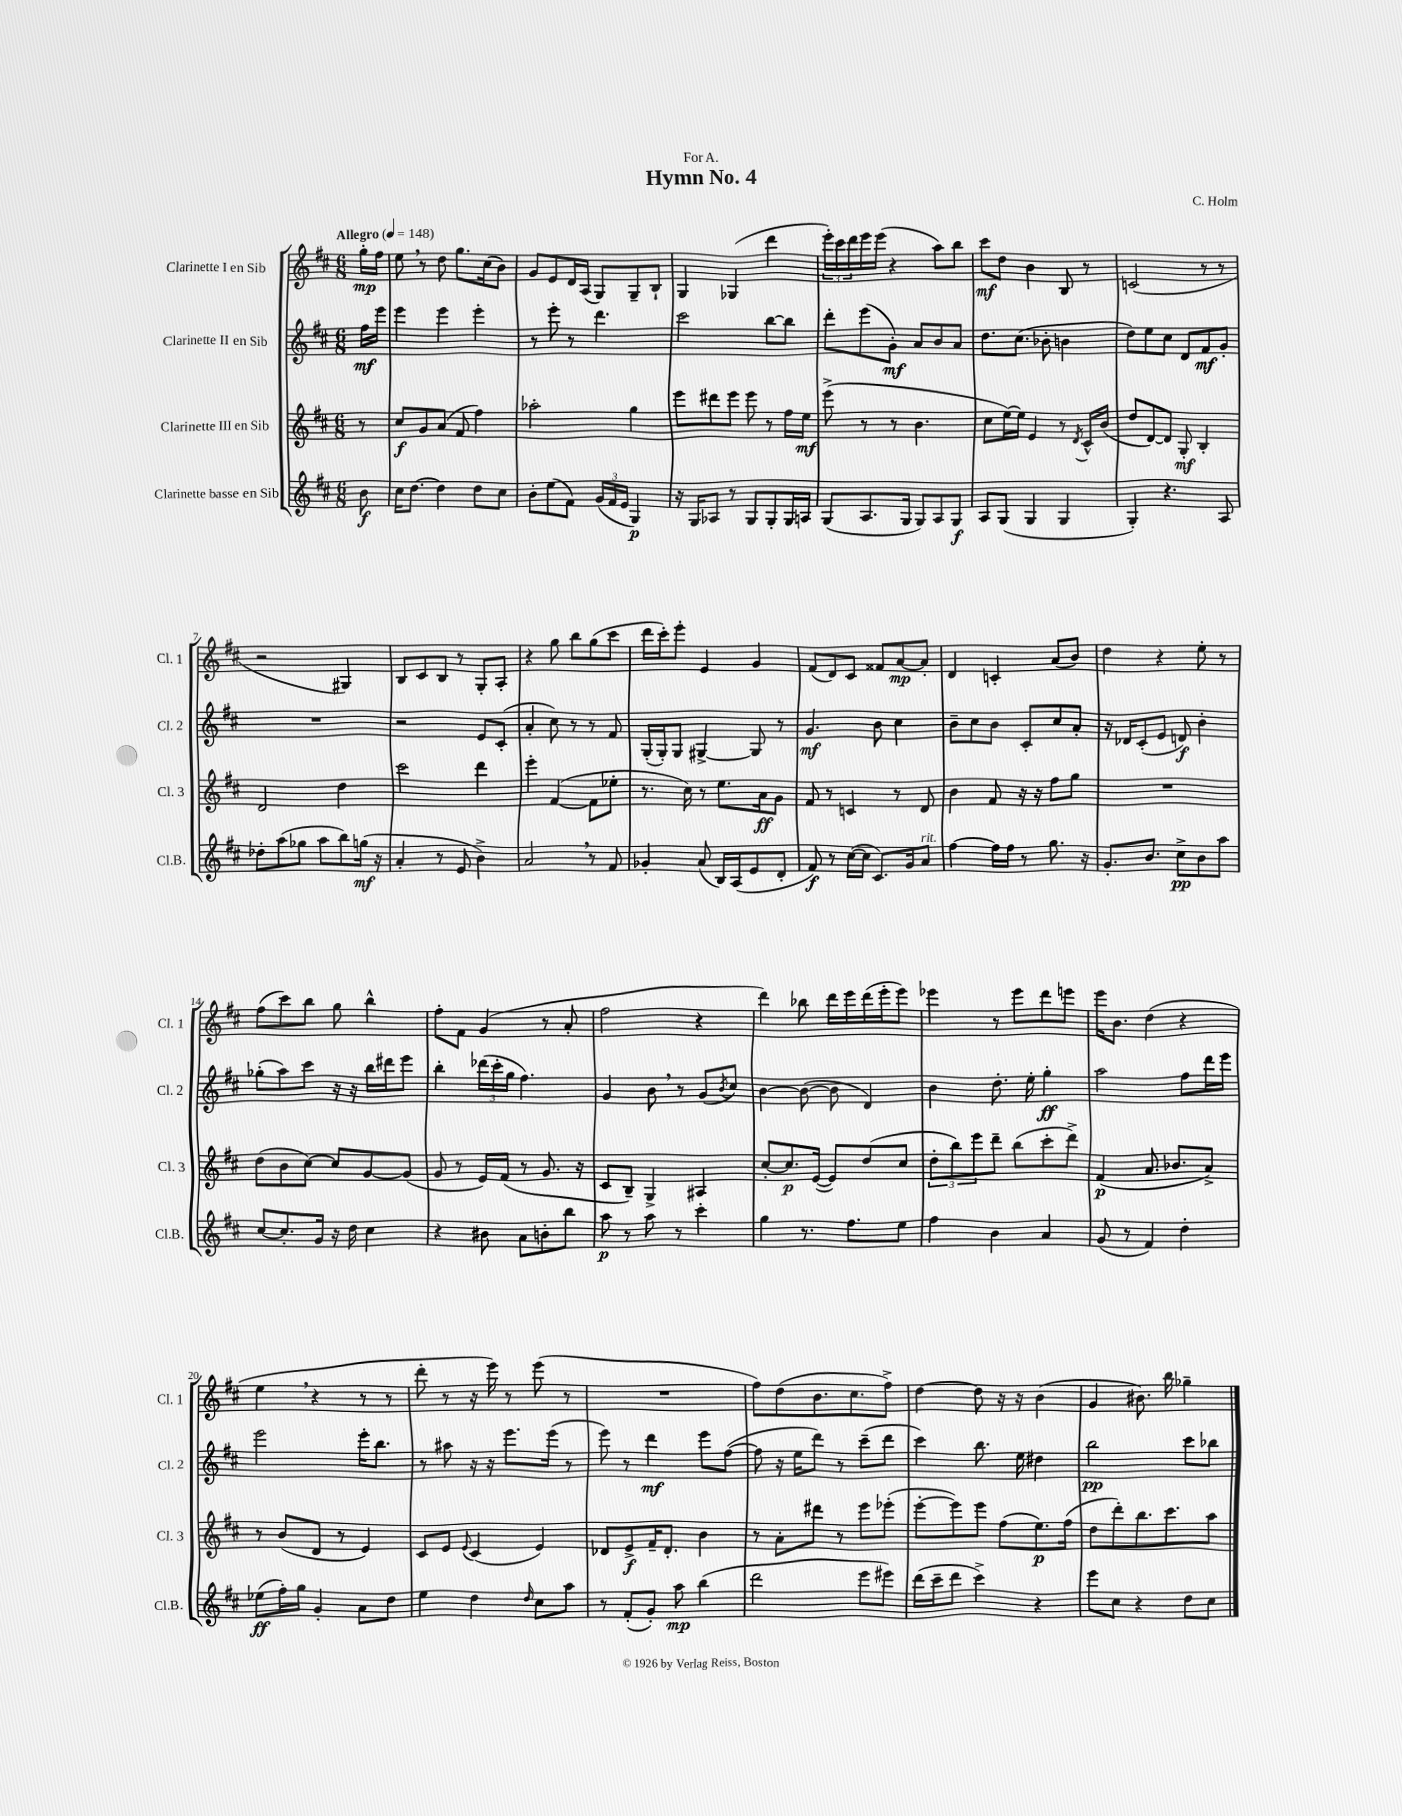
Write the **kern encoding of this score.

**kern	**kern	**kern	**kern
*staff4	*staff3	*staff2	*staff1
*clefG2	*clefG2	*clefG2	*clefG2
*k[f#c#]	*k[f#c#]	*k[f#c#]	*k[f#c#]
*M6/8	*M6/8	*M6/8	*M6/8
*MM148	*MM148	*MM148	*MM148
8b	8r	16ff#	16gg'
.	.	16eee	16ff#
=	=	=	=
16cc#	8cc#	4eee	8ee
[8.dd	.	.	.
.	8g	.	8r
4dd]	(8a	4eee	8dd
.	8f#	.	8.gg
8dd	4ff#)	4eee'	.
.	.	.	(16cc#
8cc#	.	.	8b)
=	=	=	=
8b'	2aa-'	8r	8g
(8ee	.	8eee'	8e
8f#)	.	8r	16d
.	.	.	(16A
(24g	.	4.ddd	8G)
24f#	.	.	.
24e	.	.	.
4G)	4gg	.	8G~
.	.	.	8B`
=	=	=	=
16r	8eee	2ccc#	4G
16G	.	.	.
8A-	8ddd#	.	.
8r	8eee	.	(4G-
8G	8eee	.	.
8G'	8r	[8bb	4ddd
16G	16ff#	8bb]	.
16A	16ee	.	.
=	=	=	=
(8G	(8eee^	8ddd'	24eee')
.	.	.	24ccc#
.	.	.	24ddd
8.A	8r	(8eee	16eee
.	.	.	(16eee
.	8r	8g')	4r
16G	.	.	.
8G)	4.b	8a	.
8A	.	8b	8aa)
8G	.	8a	8bb
=	=	=	=
8A	8cc#	8.dd	8ccc#
(8G	[16ee)	.	8dd
.	16ee]	(8.cc#	.
4G	4e	.	4b
.	.	8b-'	.
4G	8r	4b	8B
.	8qd	.	.
.	16c#^^	.	8r
.	(16b	.	.
=	=	=	=
4G')	8dd	8dd)	(2c
.	[8d)	8ee	.
4.r	8d]	8cc#	.
.	8G'	8d	.
.	4B'	8f#	8r
8A	.	8g'	8r
=	=	=	=
8dd-'	2d	2.r	2r
(8aa	.	.	.
8gg-	.	.	.
8aa	.	.	.
8bb)	4dd	.	4G#)
(16gg	.	.	.
16r	.	.	.
=	=	=	=
4a'	2ccc#	2r	8B
.	.	.	8c#
8r	.	.	8B
8e	.	.	8r
4b^)	4ddd	8e	8G'
.	.	(8c#'	8A'
=	=	=	=
2a	4eee'	4a'	4r
.	([4f#	8cc#)	8gg
.	.	8r	8bb
8r	8f#]	8r	(8gg
8f#	8ee-'	8f#	8ccc#
=	=	=	=
4g-'	8.r	(16G'	16ddd
.	.	16G')	16ccc#')
.	.	8G	8eee'
.	16cc#)	.	.
(8a	8r	[4G#^	4e
16B)	8.ee	.	.
(16A	.	.	.
8e	.	8G#]	4g
.	16a	.	.
8d'	8g	8r	.
=	=	=	=
8f#)	8f#	4.g	(8f#
8r	8r	.	8d)
([16cc#	4c	.	8c#
16cc#]	.	.	.
8.c#)	.	8b	8f##
.	8r	4cc#	[8a
16g	.	.	.
8a	8d	.	8a']
=	=	=	=
[4ff#	4b	8b~	4d
.	.	8cc#	.
16ff#]	8f#	8b	4c'
16ff#	.	.	.
8r	16r	8c#'	.
.	16r	.	.
8.gg	8ff#	8cc#	(8a
.	8gg	8a'	8b)
16r	.	.	.
=	=	=	=
8.g'	2.r	16r	4dd
.	.	16d-	.
.	.	(8c#'	.
8.b	.	.	.
.	.	8e	4r
8cc#^	.	8d)	.
8b	.	4b'	8ee'
8aa	.	.	8r
=	=	=	=
[8cc#	(8dd	(8gg-'	(8ff#
8.cc#']	8b	8aa)	8ccc#)
.	[8cc#)	8ccc#	8bb
16g	.	.	.
16r	8cc#]	16r	8gg
16dd	.	16r	.
4cc#	[8g	16bb	4bb^^
.	.	16ddd#	.
.	(8g]	8eee	.
=	=	=	=
4r	8g	4bb'	8ff#'
.	8r	.	8f#
8b#	16e)	(24ddd-	(4g
.	.	24ccc#'	.
.	(16f#	.	.
.	.	24gg	.
8a	8r	4.ff#)	.
8b'	8.g	.	8r
8bb	.	.	8a'
.	16r	.	.
=	=	=	=
8aa	8c#	4g	2ff#
8r	8B~)	.	.
8aa	4G^	8b	.
8r	.	8r	.
4ccc#'	4A#	(8g	4r
.	.	8qb	.
.	.	8cc#)	.
=	=	=	=
4gg	[8cc#'	[4b	4ddd)
.	8.cc#]	.	.
8.r	.	(8b_	8bb-
.	([16e	.	.
.	8e])	8b]	16ddd
8.ff#	.	.	16eee
.	(8dd	4d)	(16ddd
.	.	.	16eee'
8ee	8cc#	.	8eee)
=	=	=	=
4ff#	12dd'	4b	4eee-
.	12bb)	.	.
.	12eee	.	.
4b	8ddd~	8.dd'	8r
.	(8bb	.	8eee-
.	.	16ee'	.
4a	8ccc#'	4gg'	8ddd
.	8ddd^)	.	8eee
=	=	=	=
(8g	(4f#	2aa	16eee
.	.	.	8.b
8r	.	.	.
4f#)	8.a	.	(4dd
.	8.b-	.	.
4dd'	.	8ff#	4r
.	8a^)	16ddd	.
.	.	16eee	.
=	=	=	=
(8ee-	8r	2eee	4ee
16ff#')	(8b	.	.
16gg	.	.	.
4g'	8d	.	4r
.	8r	.	.
8a	4e)	16eee'	8r
.	.	8.bb	.
8dd	.	.	8r
=	=	=	=
4ee	8c#	8r	8ddd'
.	8e	8aa#	8r
.	8qqe	.	.
4dd	(4c#	16r	16r
.	.	16r	16eee)
.	.	8.eee	8r
16qqdd	.	.	.
8cc#	4e)	.	(8eee
.	.	(16eee	.
8aa	.	8r	8r
=	=	=	=
8r	8d-	8eee)	2.r
(8f#'	8e^	8r	.
8g')	16f#~	4ddd	.
.	8.d-'	.	.
8aa	.	.	.
(4bb	4b	8eee	.
.	.	([8ff#	.
=	=	=	=
2ddd	8r	8ff#]	8ff#)
.	8a'	16r	(8dd
.	.	16ee	.
.	8ddd#	8ddd)	8.b
.	8r	8r	.
.	.	.	8.cc#
8eee	8eee	(8ccc#~	.
8eee#)	(8eee-'	8ddd	8ff#^)
=	=	=	=
(16ddd	[8eee'	4ccc#)	[4dd
16ccc#~	.	.	.
8ddd	8eee])	.	.
4ccc#^)	8eee	8.bb	8dd]
.	(8ff#	.	16r
.	.	16ee	16r
4r	8.ee)	4dd#	(4b
.	(16ff#	.	.
=	=	=	=
8eee	8dd	2bb	4g
8cc#	8ddd')	.	.
4r	8.bb	.	8.b#)
.	8.ccc#	.	16bb
8dd	.	8ccc#	4gg-~
8cc#	8aa	8bb-	.
==	==	==	==
*-	*-	*-	*-
